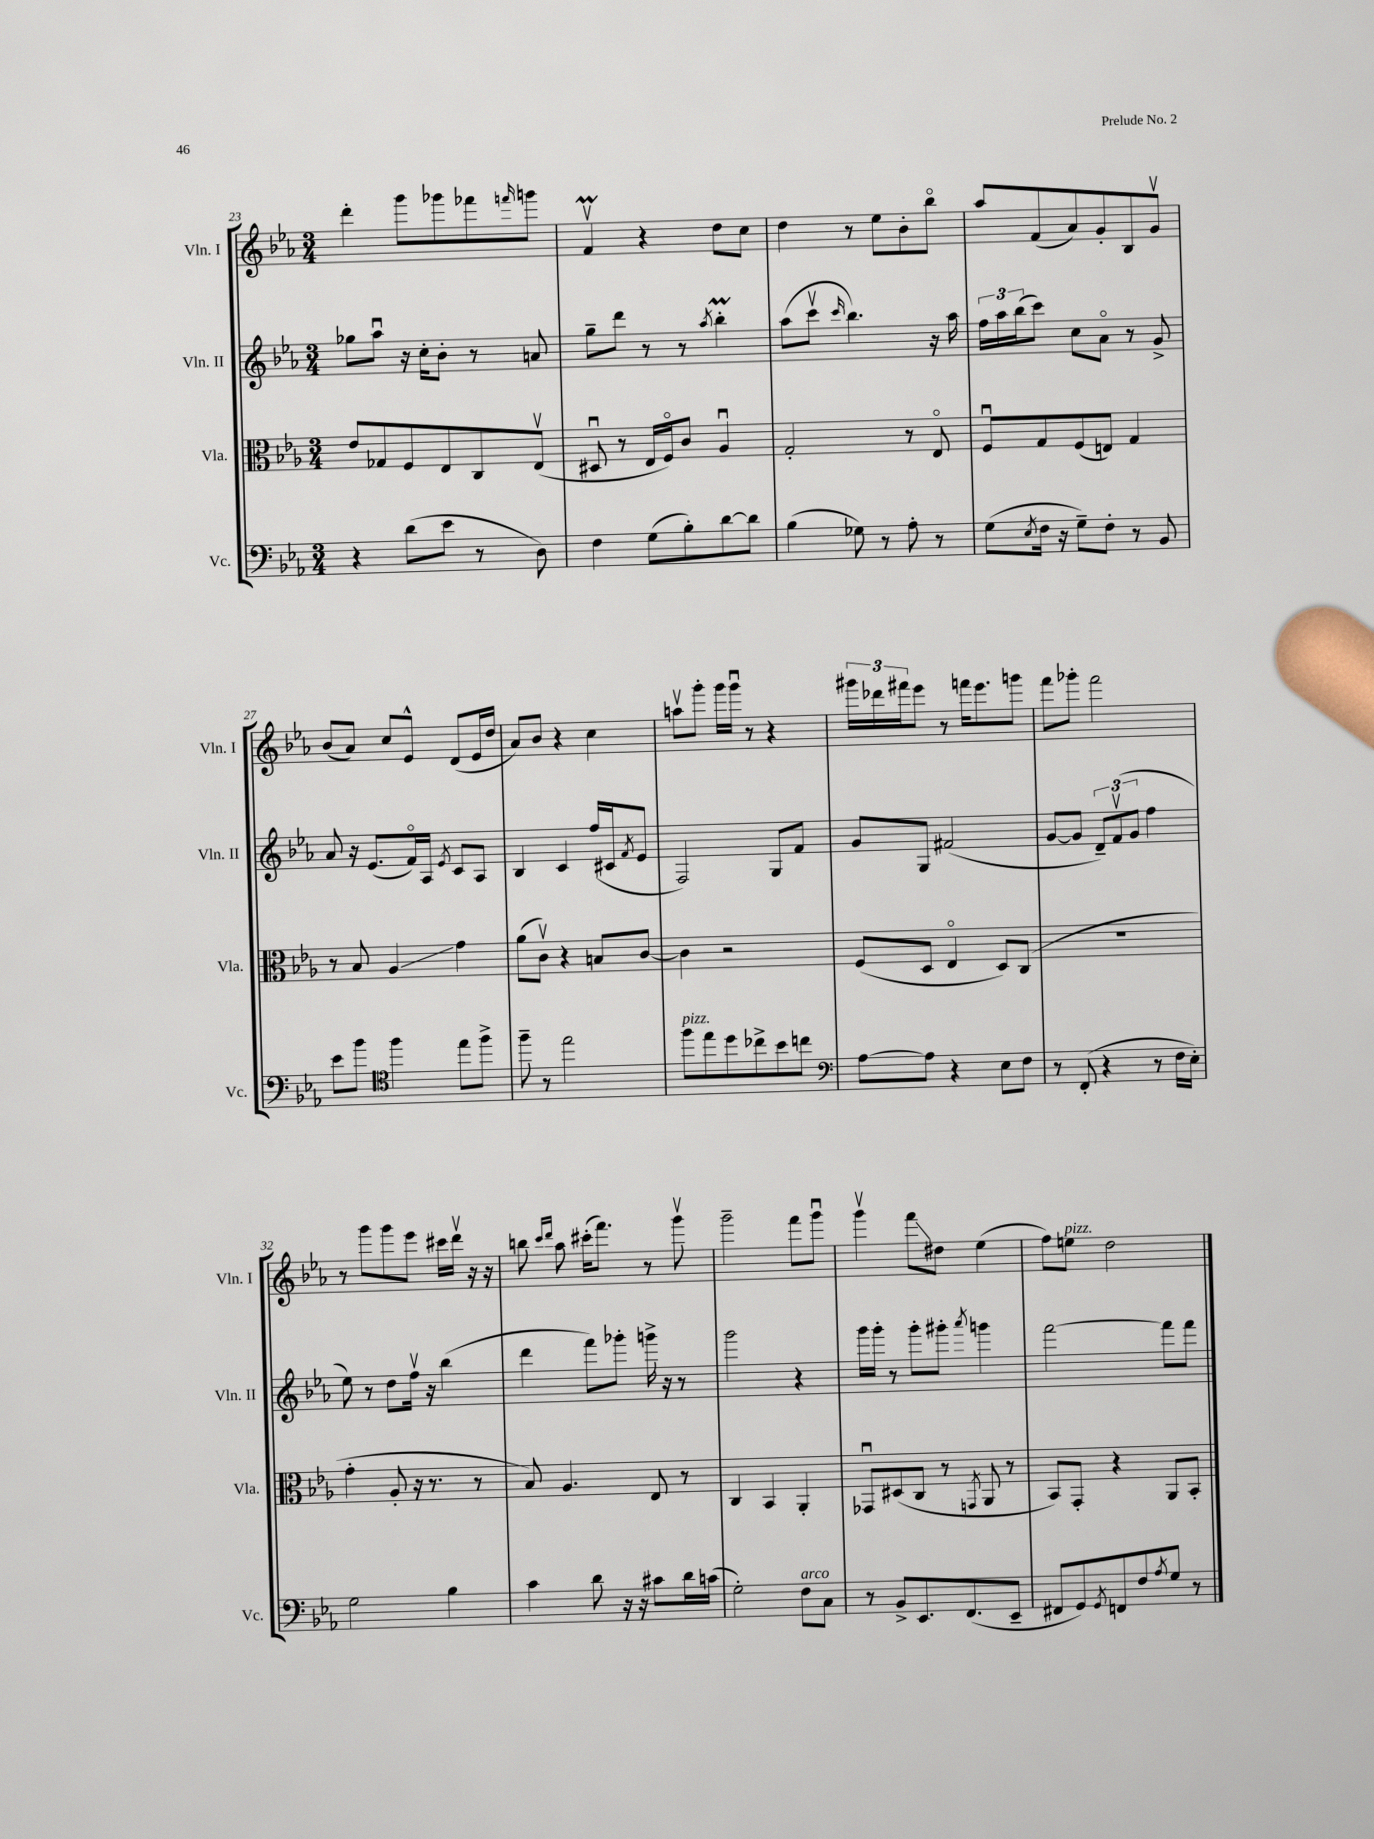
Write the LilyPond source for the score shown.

<<
\new StaffGroup <<
\new Staff = "s0" \with { instrumentName = "Vln. I" shortInstrumentName = "Vln. I" } {
    \clef treble \key ees \major \numericTimeSignature \time 3/4
    d'''4-. g'''8 ges'''8 fes'''8 \grace { f'''16 } g'''8 |
    f'4\upbow\prall r4 d''8 c''8 |
    d''4 r8 ees''8 bes'8-. bes''8\flageolet |
    aes''8 f'8( aes'8) g'8-. bes8 g'8\upbow |
    bes'8( aes'8) c''8 ees'8-^ d'8( ees'16 d''16 |
    aes'8) bes'8 r4 c''4 |
    a''8\upbow g'''8-. g'''16 g'''16\downbow r8 r4 |
    \tuplet 3/2 { gis'''16 des'''16 fis'''16 } ees'''8 r8 f'''16 ees'''8. g'''8 |
    f'''8 ges'''8-. f'''2 |
    r8 g'''8 g'''8 ees'''8 cis'''16 d'''16\upbow r16 r16 |
    b''8 \grace { c'''16 d'''16 } aes''8 cis'''16-.( f'''8.) r8 g'''8\upbow |
    g'''2-- f'''8 g'''8\downbow |
    g'''4\upbow f'''8\glissando dis''8 ees''4( |
    f''8) e''8^\markup { \italic "pizz." } d''2 \bar "|." |
}
\new Staff = "s1" \with { instrumentName = "Vln. II" shortInstrumentName = "Vln. II" } {
    \clef treble \key ees \major \numericTimeSignature \time 3/4
    ges''8 aes''8\downbow r16 c''16-. bes'8-. r8 a'8 |
    g''8-- d'''8 r8 r8 \acciaccatura { aes''8 } bes''4-.\prall |
    aes''8( c'''8\upbow \grace { c'''16 } bes''4.) r16 aes''16 |
    \tuplet 3/2 { f''16 aes''16 bes''16( } c'''8) c''8 aes'8\flageolet r8 g'8-> |
    aes'8 r16 ees'8.( f'16\flageolet) aes16 \acciaccatura { ees'8 } c'8 aes8 |
    bes4 c'4 f''16( cis'16 \acciaccatura { f'8 } ees'8 |
    f2) g8 f'8 |
    g'8 g8 fis'2( |
    g'8~ g'8 \tuplet 3/2 { d'8--) f'8\upbow( g'8 } f''4 |
    ees''8) r8 d''8 f''16\upbow r16 bes''4( |
    d'''4 f'''8) ges'''8-. g'''16-> r16 r8 |
    g'''2 r4 |
    g'''16 g'''16-. r8 g'''8-. gis'''8-. \acciaccatura { aes'''8 } g'''4 |
    f'''2~ f'''8 f'''8 \bar "|." |
}
\new Staff = "s2" \with { instrumentName = "Vla." shortInstrumentName = "Vla." } {
    \clef alto \key ees \major \numericTimeSignature \time 3/4
    ees'8 ges8 f8 ees8 c8 ees8\upbow( |
    dis8\downbow r8 ees16 f16\flageolet) c'8 aes4\downbow |
    g2-. r8 ees8\flageolet |
    f8\downbow g8 f8( e8) g4 |
    r8 bes8 aes4\glissando g'4 |
    aes'8( c'8\upbow) r4 b8 c'8~ |
    c'4 r2 |
    f8( d8 ees4\flageolet d8) c8( |
    R2. |
    g'4-. aes8-. r16 r8. r8 |
    bes8) aes4. ees8 r8 |
    c4 bes,4 aes,4-. |
    ges,8\downbow dis8( c8 r8 \acciaccatura { g,8 } aes,8 r8 |
    bes,8) g,8-. r4 aes,8 bes,8-. \bar "|." |
}
\new Staff = "s3" \with { instrumentName = "Vc." shortInstrumentName = "Vc." } {
    \clef bass \key ees \major \numericTimeSignature \time 3/4
    r4 d'8( ees'8 r8 d8) |
    f4 g8( bes8-.) d'8~ d'8 |
    bes4( ges8) r8 aes8-. r8 |
    g8( \acciaccatura { ees8 } f16 r16 g8--) f8-. r8 bes,8 |
    ees'8 bes'8 \clef tenor f''4 ees''8 f''8-> |
    f''8-- r8 ees''2 |
    f''8^\markup { \italic "pizz." } ees''8 d''8 ces''8-> bes'8 c''8 |
    \clef bass aes8~ aes8 r4 ees8 f8 |
    r8 f,8-.( r4 r8 f16 ees16-.) |
    g2 bes4 |
    c'4 d'8 r16 r16 cis'8 d'16 c'16( |
    g2-.) f8^\markup { \italic "arco" } c8 |
    r8 bes,8-> ees,8. f,8.( ees,8-- |
    fis,8 g,8) \acciaccatura { g,8 } f,8 f8 \acciaccatura { aes8 } g8 r8 \bar "|." |
}
>>
>>
\layout { \context { \Score currentBarNumber = #23 } }
